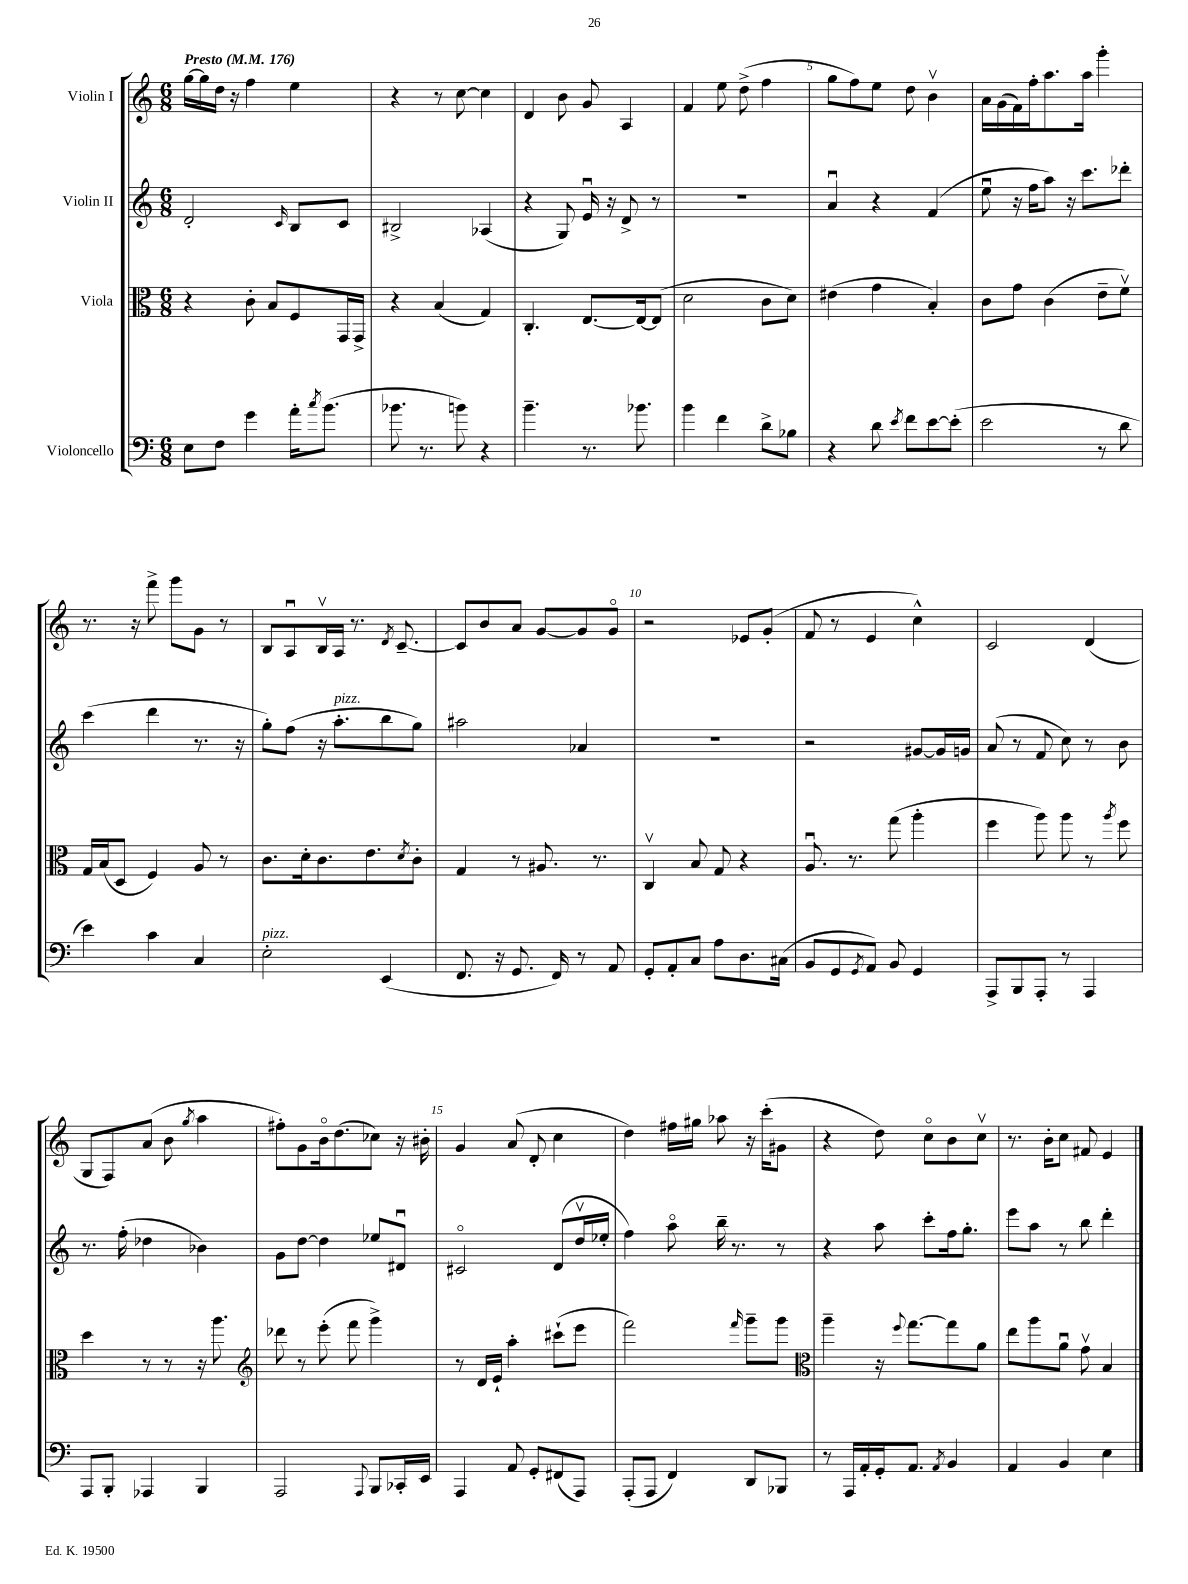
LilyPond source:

<<
\new StaffGroup <<
\new Staff = "s0" \with { instrumentName = "Violin I" } {
    \clef treble \key c \major \numericTimeSignature \time 6/8 \tempo "Presto" 4 = 176
    g''16~ g''16 d''16 r16 f''4 e''4 |
    r4 r8 c''8~ c''4 |
    d'4 b'8 g'8 a4 |
    f'4 e''8 d''8->( f''4 |
    g''8 f''8) e''8 d''8 b'4\upbow |
    a'16 g'16( f'16) f''16-. a''8. a''16 g'''4-. |
    r8. r16 f'''8-> g'''8 g'8 r8 |
    b8 a8\downbow b16\upbow a16 r8. \acciaccatura { d'8 } c'8.~-- |
    c'8 b'8 a'8 g'8~ g'8 g'8\flageolet |
    r2 ees'8 g'8-.( |
    f'8 r8 e'4 c''4-^) |
    c'2 d'4( |
    g8 f8) a'8( b'8 \acciaccatura { g''8 } a''4 |
    fis''8-.) g'8 b'16\flageolet d''8.( ces''8) r16 bis'16-. |
    g'4 a'8( d'8-. c''4 |
    d''4) fis''16 gis''16 aes''8 r16 c'''16-.( gis'8 |
    r4 d''8) c''8\flageolet b'8 c''8\upbow |
    r8. b'16-. c''8 fis'8 e'4 \bar "|." |
}
\new Staff = "s1" \with { instrumentName = "Violin II" } {
    \clef treble \key c \major \numericTimeSignature \time 6/8
    d'2-. \grace { c'16 } b8 c'8 |
    bis2-> aes4( |
    r4 g8) e'16\downbow r16 d'8-> r8 |
    R2. |
    a'4\downbow r4 f'4( |
    e''8\downbow r16 f''16 a''8) r16 c'''8. des'''8-. |
    c'''4( d'''4 r8. r16 |
    g''8-.) f''8( r16 a''8.-.^\markup { \italic "pizz." } b''8 g''8) |
    ais''2 aes'4 |
    R2. |
    r2 gis'8~ gis'16 g'16 |
    a'8( r8 f'8 c''8) r8 b'8 |
    r8. f''16-.( des''4 bes'4) |
    g'8 d''8~ d''4 ees''8 dis'8\downbow |
    cis'2\flageolet d'8( d''16\upbow ees''16-. |
    f''4) a''8\flageolet b''16-- r8. r8 |
    r4 a''8 c'''8-. f''16 g''8.-. |
    e'''8 a''8 r8 b''8 d'''4-. \bar "|." |
}
\new Staff = "s2" \with { instrumentName = "Viola" } {
    \clef alto \key c \major \numericTimeSignature \time 6/8
    r4 c'8-. b8 f8 g,16 g,16-> |
    r4 b4( g4) |
    c4.-. e8.~ e16~ e8( |
    d'2 c'8 d'8) |
    eis'4( g'4 b4-.) |
    c'8 g'8 c'4( e'8-- f'8\upbow) |
    g16 b16( d8 f4) a8 r8 |
    c'8. d'16-. c'8. e'8. \acciaccatura { d'8 } c'8-. |
    g4 r8 ais8. r8. |
    c4\upbow b8 g8 r4 |
    a8.\downbow r8. g''8( a''4-. |
    f''4 a''8) a''8 r8 \acciaccatura { a''8 } f''8 |
    d''4 r8 r8 r16 a''8. |
    \clef treble des'''8 r8 e'''8-.( f'''8 g'''4->) |
    r8 d'16 e'16-! a''4-. cis'''8-!( e'''8 |
    f'''2) \grace { f'''16 } g'''8-- g'''8 |
    \clef alto a''4-- r16 \appoggiatura { f''8 } g''8.~ g''8 a'8 |
    e''8 a''8 a'8\downbow g'8\upbow b4 \bar "|." |
}
\new Staff = "s3" \with { instrumentName = "Violoncello" } {
    \clef bass \key c \major \numericTimeSignature \time 6/8
    e8 f8 g'4 a'16-. \acciaccatura { c''8 } b'8.( |
    bes'8. r8. b'8) r4 |
    b'4.-- r8. bes'8. |
    b'4 f'4 d'8-> bes8 |
    r4 d'8 \acciaccatura { e'8 } f'8 e'8~ e'8-.( |
    e'2 r8 d'8 |
    e'4) c'4 c4 |
    e2-.^\markup { \italic "pizz." } e,4( |
    f,8. r16 g,8. f,16) r8 a,8 |
    g,8-. a,8-. c8 a8 d8. cis16( |
    b,8 g,8 \acciaccatura { g,8 } a,8) b,8 g,4 |
    a,,8-> b,,8 a,,8-. r8 a,,4 |
    a,,8 b,,8-. aes,,4 b,,4 |
    a,,2 \appoggiatura { a,,8 } b,,8 ces,16-. e,16 |
    a,,4 a,8 g,8-. fis,8( a,,8) |
    a,,8-.( a,,8 f,4) d,8 bes,,8 |
    r8 a,,16 a,16-. g,16-. a,8. \acciaccatura { a,8 } b,4 |
    a,4 b,4 e4 \bar "|." |
}
>>
>>
\layout { \context { \Score \override BarNumber.break-visibility = ##(#f #t #t) barNumberVisibility = #(every-nth-bar-number-visible 5) } }
